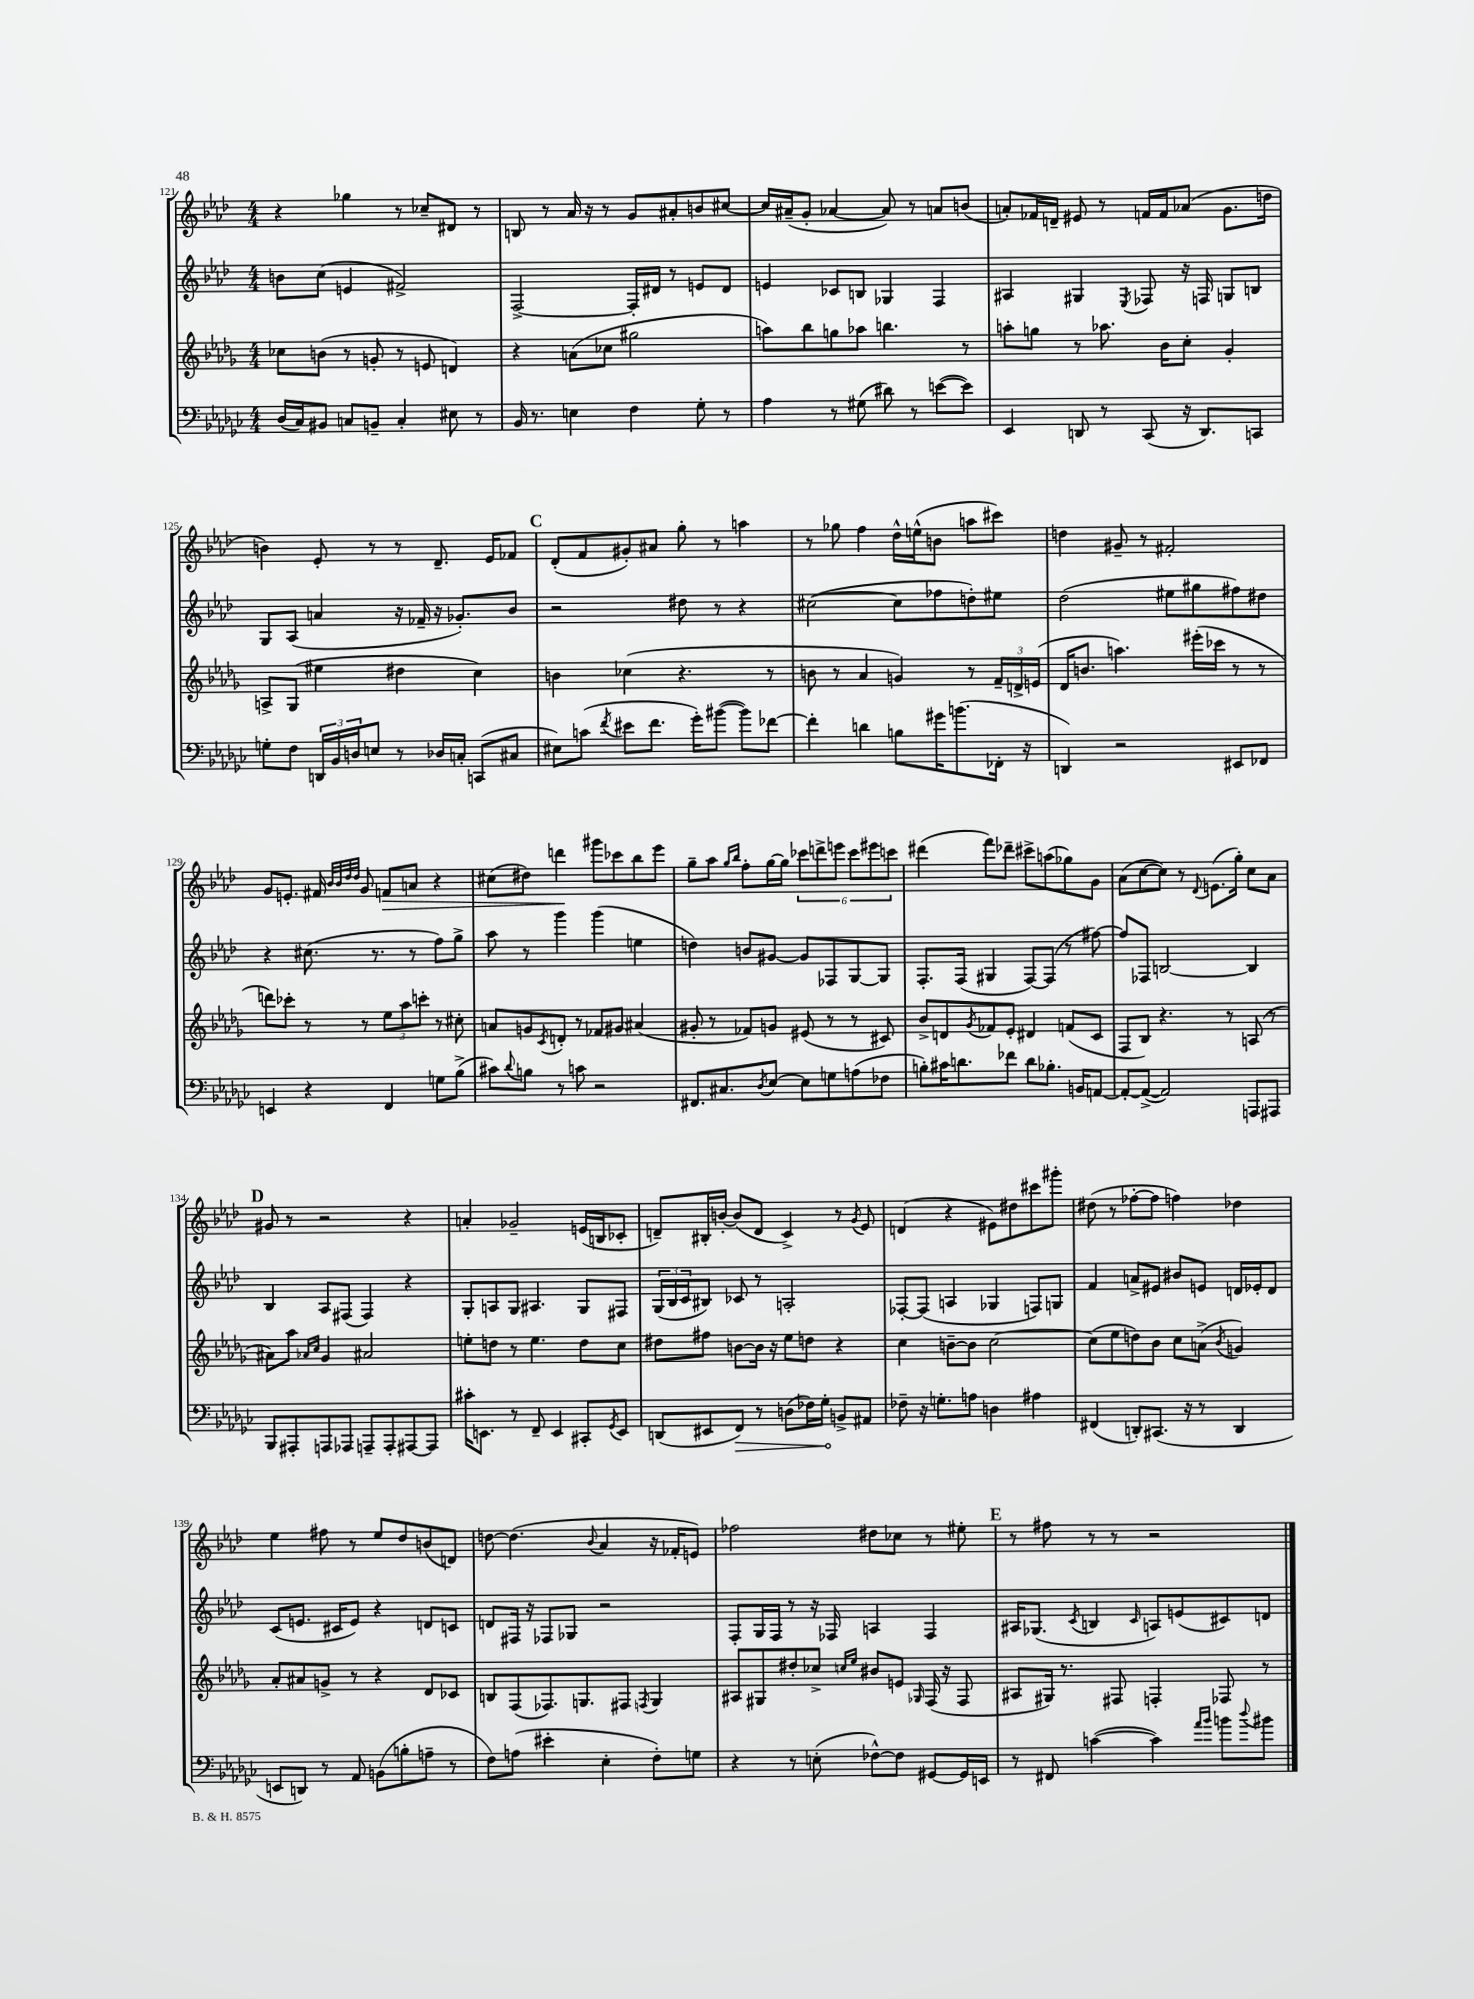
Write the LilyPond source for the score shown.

<<
\new StaffGroup <<
\new Staff = "s0" {
    \clef treble \key aes \major \numericTimeSignature \time 4/4
    r4 ges''4 r8 ces''8-- dis'8 r8 |
    b8 r8 aes'16 r16 r8 g'8 ais'8-. b'8 cis''8~ |
    cis''16 ais'16--( g'8-. aes'4~ aes'8) r8 a'8 b'8( |
    a'8-.) fes'16 d'16-- eis'8 r8 f'16 f'16 aes'8( g'8. d''16 |
    b'4) ees'8-. r8 r8 des'8.-- ees'16 fes'8 |
    \mark \markup { \bold "C" } des'8-.( f'8 gis'8-.) ais'8 g''8-. r8 a''4 |
    r8 ges''8 f''4 des''16-^ e''16-^( b'8 a''8 cis'''8) |
    d''4 gis'8-- r8 fis'2-. |
    g'8 e'8.-. fis'16 \grace { bes'32 bes'32 des''32 des''32 } g'8 f'8\> a'8 r4 |
    cis''8( dis''8) d'''4\! gis'''8 ces'''8 bes''8 ees'''8 |
    g''8-- aes''8 \grace { g''16 bes''16 } f''8-. g''16~ g''16 \tuplet 6/4 { ces'''8 d'''8-> e'''8 ces'''8 eis'''8 c'''8 } |
    dis'''4( f'''8) des'''8-- cis'''8-> a''8( ges''8) g'8 |
    aes'8( c''8~ c''8) r8 \appoggiatura { des'8 } e'8.( g''16-.) c''8 aes'8 |
    \mark \markup { \bold "D" } gis'8 r8 r2 r4 |
    a'4-. ges'2-- e'16( b16 ces'8-. |
    d'8--) bis16-. b'16~-. b'8( d'8 c'4->) r8 \acciaccatura { g'8 } ees'8 |
    d'4( r4 eis'8) dis''8 cis'''8 gis'''8-. |
    dis''8( r8 fes''8~-. fes''8 f''4) des''4 |
    ees''4 fis''8 r8 ees''8 des''8 b'8( d'8) |
    d''8~ d''4.( \appoggiatura { bes'8 } aes'4 r16 fes'16-. e'8) |
    fes''2 dis''8 ces''8 r8 eis''8-. |
    \mark \markup { \bold "E" } r8 fis''8 r8 r8 r2 \bar "|." |
}
\new Staff = "s1" {
    \clef treble \key aes \major \numericTimeSignature \time 4/4
    b'8 c''8( e'4 fis'2->) |
    f2~-> f16-. dis'16 r8 e'8 dis'8 |
    e'4 ces'8 b8 ges4 f4 |
    ais4 gis4 \acciaccatura { ees8 } fes8 r16 f16 g8 b8 |
    g8 aes8( a'4 r16 fes'16-- r16 ges'8.-.) bes'8 |
    \mark \markup { \bold "C" } r2 dis''8 r8 r4 |
    cis''2~( cis''8 fes''8 d''8-.) eis''8 |
    des''2( eis''8 gis''8 fis''8) dis''8 |
    r4 cis''8.( r8. r8 f''8) g''8-> |
    aes''8 r8 g'''4 g'''4( e''4 |
    d''4) b'8 gis'8~ gis'8 fes8 g8~ g8 |
    f8.-. f16( gis4 f8~) f8( r8 fis''8~) |
    fis''8 fes8 b2~ b4 |
    \mark \markup { \bold "D" } bes4 aes8 fis8( fis4) r4 |
    g8-. a8 g8 ais4. g8 fis8 |
    \tuplet 3/2 { g16( bes16 c'16 } bis8) ces'8 r8 a2-. |
    fes8~-. fes8( a4 ges4 f8) g8 |
    f'4 a'8-> eis'8 bis'8 e'8 d'16 ees'16-. d'8 |
    c'8( e'8. cis'16 e'8) r4 d'8 c'8 |
    d'8 fis16 r16 fes8 ges8 r2 |
    f8-. g16 f16 r8 r16 fes16 a4 fes4 |
    \mark \markup { \bold "E" } ais16 ges8.( \acciaccatura { c'8 } b4 \grace { c'16 } a8) e'8( cis'8) d'8 \bar "|." |
}
\new Staff = "s2" {
    \clef treble \key des \major \numericTimeSignature \time 4/4
    ces''8 b'8( r8 g'8-. r8 e'8 d'4) |
    r4 a'8( ces''8 gis''2 |
    a''8) bes''8 g''8 aes''8 b''4. r8 |
    a''8-. g''8 r8 aes''8. bes'16 c''8-. ges'4-. |
    a8-> ges8( eis''4 dis''4 c''4) |
    \mark \markup { \bold "C" } b'4 ces''4( r4. r8 |
    b'8 r8 aes'4 g'4) r8 \tuplet 3/2 { f'16-- d'16-> e'16( } |
    des'16 b'8. a''4.) eis'''16-.( ces'''16 r8 r8 |
    d'''8) ces'''8-. r8 r8 \tuplet 3/2 { ees''8 aes''8 c'''8-. } r8 cis''8-. |
    a'8 g'8 \acciaccatura { c'8 } d'8-. r8 fes'8 gis'8 ais'4( |
    gis'8-. r8 fes'8) g'8 eis'8( r8 r8 cis'8) |
    bes'8-> d'8 \acciaccatura { ges'8 } fes'8 ees'8-. dis'4 f'8( c'8 |
    f8 bes8) r4. r8 a8( r8 |
    \mark \markup { \bold "D" } ais'8) aes''8 \grace { aes'16 c''16 } ges'4 ais'2 |
    e''8-. d''8 r8 e''4. d''8 c''8 |
    dis''8 fis''8 b'8~ b'16 r16 ees''8 d''8 r4 |
    c''4 b'8~-- b'8 c''2~ |
    c''8( ees''8 d''8) bes'8 c''8 a'8->( \acciaccatura { bes'8 } g'4) |
    aes'8-. ais'8 g'8-> r8 r4 des'8 ces'8 |
    b8 f8( fes8.) g8. fis8 \acciaccatura { f8 } g4 |
    ais8 gis8 dis''8-. ces''8-> \grace { c''16 ees''16 } bis'8 e'8 \grace { ges16 } f16( r16 f8 |
    \mark \markup { \bold "E" } ais8 gis16) r8. fis8 f4-. fes8 r8 \bar "|." |
}
\new Staff = "s3" {
    \clef bass \key ges \major \numericTimeSignature \time 4/4
    des16( ces16) bis,8 c8 b,8-- c4-. eis8 r8 |
    bes,16 r8. e4 f4 ges8-. r8 |
    aes4 r8 gis8( dis'8) r8 e'8~( e'8) |
    ees,4 d,8 r8 ces,8( r16 d,8.) c,8 |
    g8-. f8 \tuplet 3/2 { d,16 bes,16 d16 } e8 r8 des16 c16-. c,8( cis8 |
    \mark \markup { \bold "C" } eis8) c'8( \acciaccatura { f'8 } eis'8 f'8. ges'16-.) bis'8~( bis'8) fes'8~ |
    fes'4-. d'4 b8 gis'16 b'8.( fes,16-. r16 |
    d,4) r2 eis,8 fes,8 |
    e,4 r4 f,4 g8 bes8->( |
    cis'8) \appoggiatura { des'8 } b8 r8 c'8 r2 |
    fis,8. cis8. \acciaccatura { des8 } ees8~ ees8 g8 a8( fes8 |
    b8-.) cis'16 d'8. fes'8 d'8 bes8.-. b,16 a,8~ |
    a,8~-. a,8~->( a,2) a,,8 ais,,8 |
    \mark \markup { \bold "D" } bes,,8 ais,,8-. a,,8 aes,,8 a,,8-- a,,8-. ais,,8~ ais,,8 |
    cis'16-. e,8. r8 f,8-- e,4 cis,8-. \acciaccatura { ges,8 } e,8 |
    d,8( eis,8 \once \override Hairpin.circled-tip = ##t f,8\>) r8 d8( fes16) ges16-.\! b,8-> ais,8 |
    fes8-- r16 g8.-. a8 d4 ais4 |
    fis,4( d,8-.) cis,8.( r16 r8 d,4 |
    e,8 d,8) r8 aes,8 b,8( b8-. a8-- r8 |
    f8) a8( eis'4-. ees4-. f8-.) g8 |
    r4 r8 e8-.( fes8~-^) fes8 gis,8~ gis,16 e,16 |
    \mark \markup { \bold "E" } r8 fis,8 c'4~( c'4) \grace { aes'16 bes'16 } b'8 \appoggiatura { des''8 } bis'8 \bar "|." |
}
>>
>>
\layout { \context { \Score currentBarNumber = #121 } }
